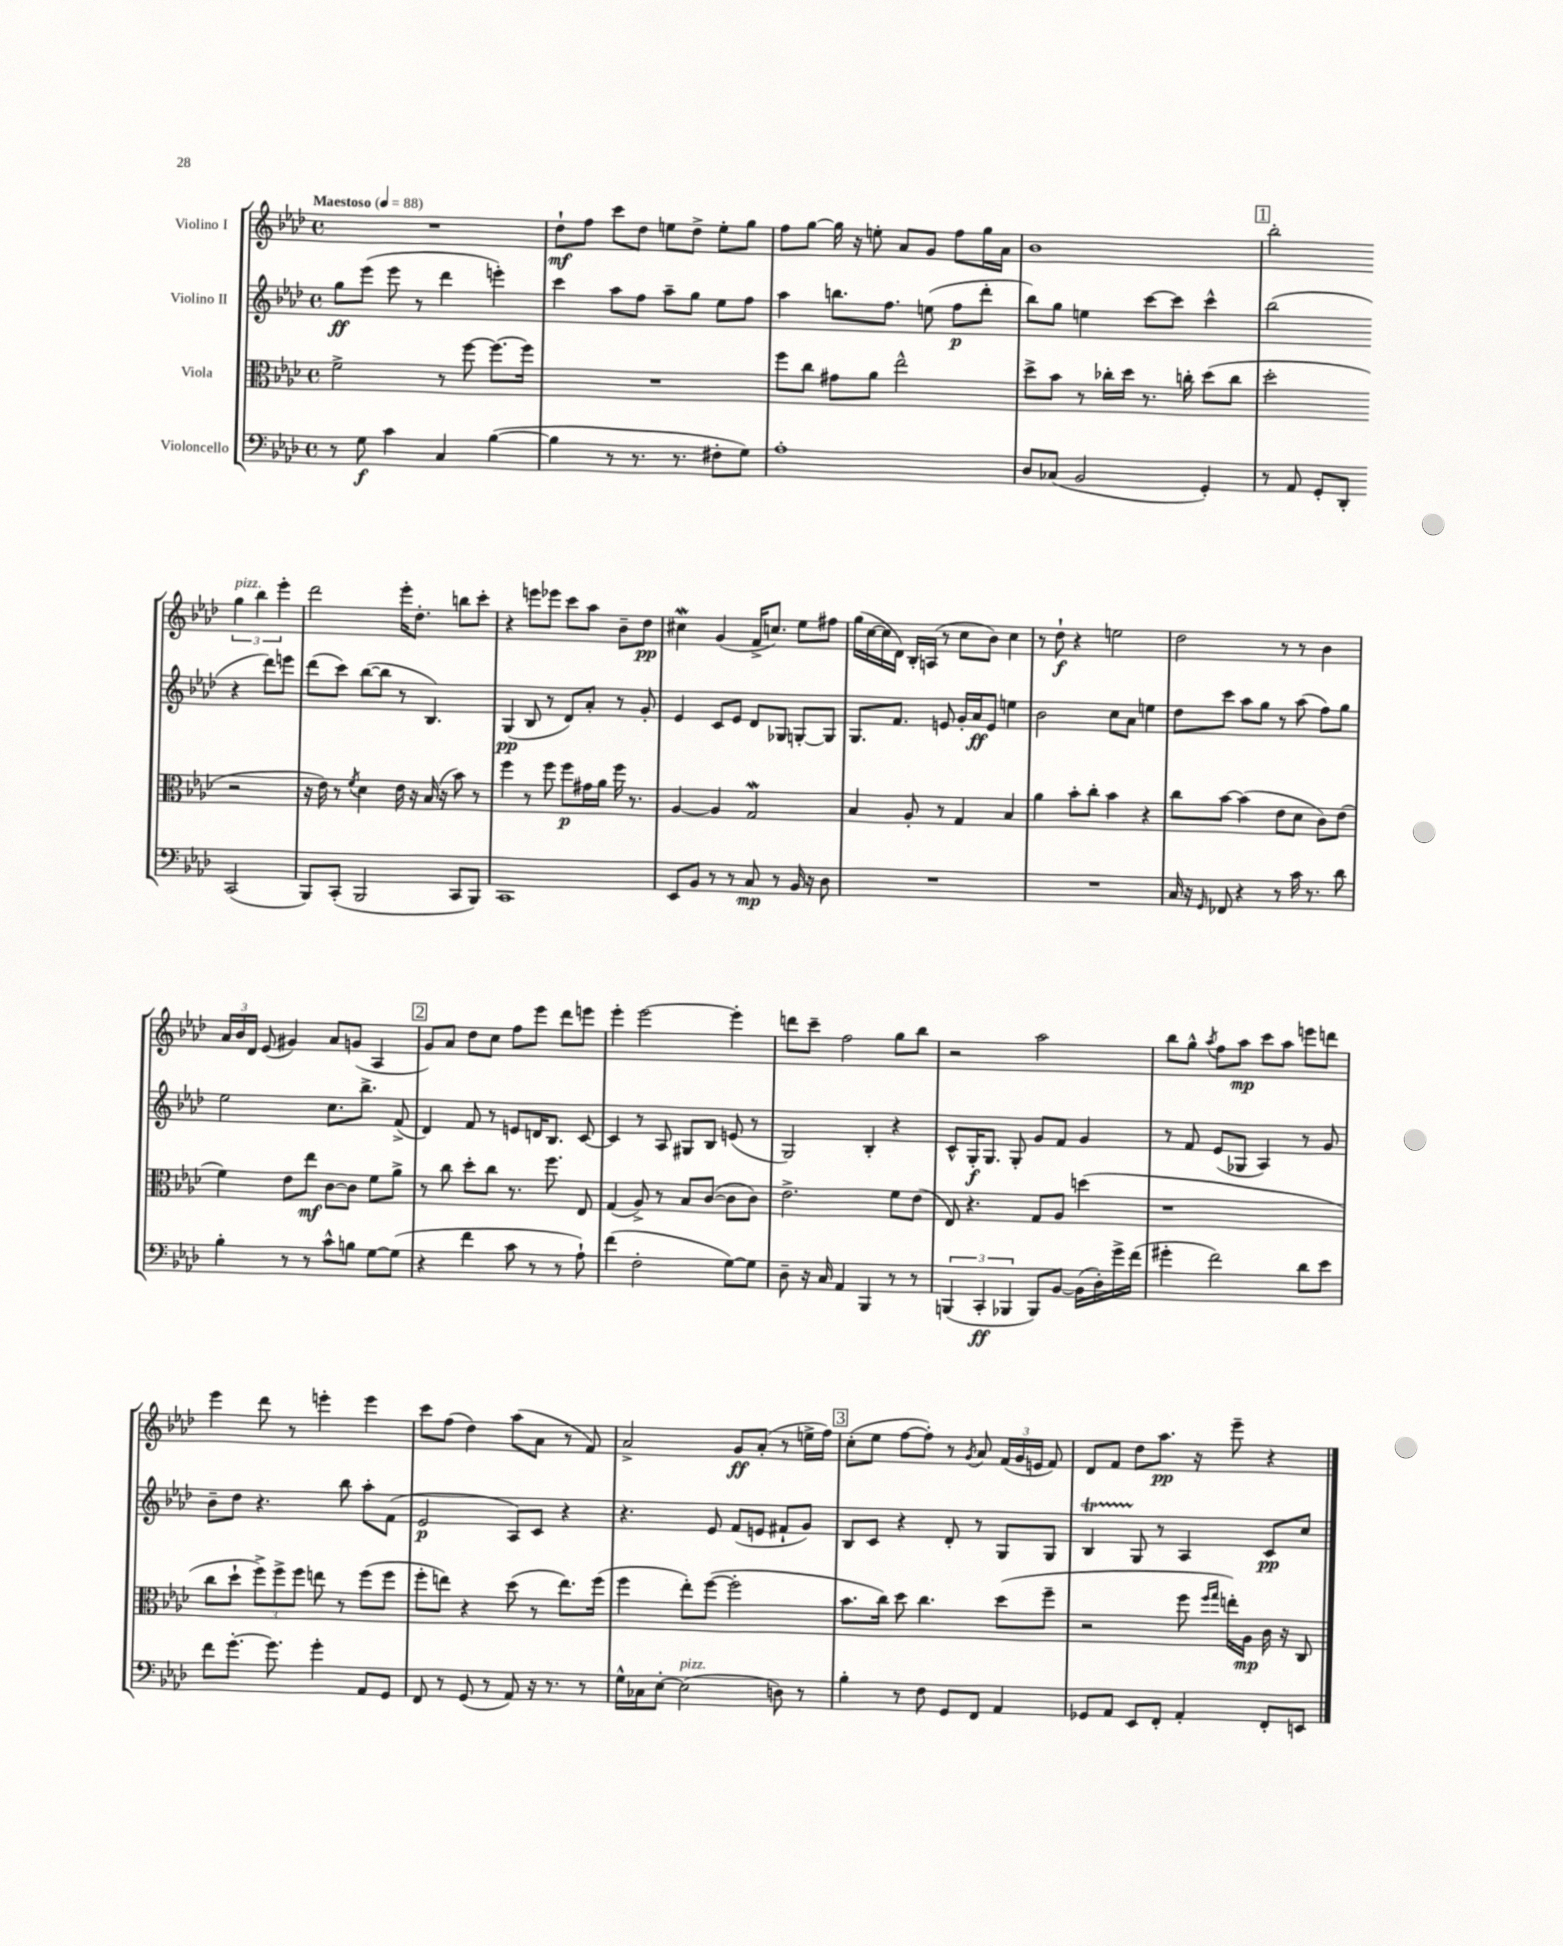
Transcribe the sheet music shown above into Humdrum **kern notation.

**kern	**dynam	**kern	**dynam	**kern	**dynam	**kern	**dynam
*part4	*part4	*part3	*part3	*part2	*part2	*part1	*part1
*staff4	*staff4	*staff3	*staff3	*staff2	*staff2	*staff1	*staff1
*I"Violoncello	*	*I"Viola	*	*I"Violino II	*	*I"Violino I	*
*clefF4	*	*clefC3	*	*clefG2	*	*clefG2	*
*k[b-e-a-d-]	*	*k[b-e-a-d-]	*	*k[b-e-a-d-]	*	*k[b-e-a-d-]	*
*M4/4	*	*M4/4	*	*M4/4	*	*M4/4	*
*met(c)	*	*met(c)	*	*met(c)	*	*met(c)	*
*MM88	*	*MM88	*	*MM88	*	*MM88	*
=1	=1	=1	=1	=1	=1	=1	=1
!	!	!	!	!	!	!LO:TX:a:B:t=Maestoso	!
8r	.	2f^\	.	8gg\L	ff	1r	.
8G\	f	.	.	(8eee-\J	.	.	.
4c\	.	.	.	8eee-\	.	.	.
.	.	.	.	8r	.	.	.
4C/	.	8r	.	4ddd-\	.	.	.
.	.	[8ff\	.	.	.	.	.
([4B-\	.	8.ff\L_	.	4eeen'\)	.	.	.
.	.	16ff\Jk]	.	.	.	.	.
=2	=2	=2	=2	=2	=2	=2	=2
4B-\]	.	1r	.	4ccc\	.	8dd-`\L	mf
.	.	.	.	.	.	8ff\J	.
8r	.	.	.	8aa-\L	.	8ccc\L	.
8.r	.	.	.	8ff\J	.	8dd-\J	.
.	.	.	.	8aa-~\L	.	8een\L	.
8.r	.	.	.	.	.	.	.
.	.	.	.	8gg\J	.	8dd-^\J	.
8F#X'\L	.	.	.	8ee-\L	.	8ee'\L	.
8G\J)	.	.	.	8ff\J	.	8gg\J	.
=3	=3	=3	=3	=3	=3	=3	=3
1A-'	.	8ff\L	.	4aa-\	.	8ff\L	.
.	.	8cc\J	.	.	.	[8gg\J	.
.	.	8g#X\L	.	8.bbn\L	.	16gg\]	.
.	.	.	.	.	.	16r	.
.	.	8a-\J	.	.	.	8een'\	.
.	.	.	.	8.ff\J	.	.	.
.	.	2ee-^^\	.	.	.	8a-/L	.
.	.	.	.	(8een\	.	8g/J	.
.	.	.	.	8ff\L	p	8ff\L	.
.	.	.	.	8ddd-'\J	.	16gg\L	.
.	.	.	.	.	.	16a-\JJ	.
=4	=4	=4	=4	=4	=4	=4	=4
8D-/L	.	8dd-^\L	.	8bb-\L)	.	1b-	.
(8C-X/J	.	8b-\J	.	8gg\J	.	.	.
2BB-/	.	8r	.	4een\	.	.	.
.	.	16cc-X'\LL	.	.	.	.	.
.	.	16dd-\JJ	.	.	.	.	.
.	.	8.r	.	[8ccc\L	.	.	.
.	.	.	.	8ccc\J]	.	.	.
.	.	16ccn'\	.	.	.	.	.
4GG'/)	.	(8dd-\L	.	4ccc^^\	.	.	.
.	.	8cc\J	.	.	.	.	.
!!LO:REH:place=s1:t=1
=5	=5	=5	=5	=5	=5	=5	=5
8r	.	2dd-'\	.	(2bb-\	.	2bb-'\	.
8AA-/	.	.	.	.	.	.	.
8GG'/L	.	.	.	.	.	.	.
8DD-'/J	.	.	.	.	.	.	.
!	!	!	!	!	!	!LO:TX:a:i:t=pizz.	!
(2CC/	.	2r	.	4r	.	6gg\	.
.	.	.	.	.	.	6bb-\	.
.	.	.	.	8ddd-\L)	.	.	.
.	.	.	.	.	.	6eee-'\	.
.	.	.	.	8eeen\J	.	.	.
!!LO:LB:g=z
=6	=6	=6	=6	=6	=6	=6	=6
8BBB-/L)	.	16r	.	(8ddd-\L	.	2ddd-\	.
.	.	16e-\)	.	.	.	.	.
(8CC'/J	.	8r	.	8ccc\J)	.	.	.
.	.	8qf/	.	.	.	.	.
2BBB-/	.	4d-\	.	([8bb-\L	.	.	.
.	.	.	.	8bb-\J]	.	.	.
.	.	16e-\	.	8r	.	16eee-'\KL	.
.	.	16r	.	.	.	8.dd-'\J	.
.	.	(16B-/	.	4.B-/)	.	.	.
.	.	16r	.	.	.	.	.
8CC/L	.	8b-\)	.	.	.	8bbn\L	.
8BBB-/J)	.	8r	.	.	.	8ccc'\J	.
=7	=7	=7	=7	=7	=7	=7	=7
1CC	.	4ff\	.	(4G/	pp	4r	.
.	.	8r	.	8B-/	.	8eeen\L	.
.	.	8ff\	.	8r	.	8eee-X\J	.
.	.	8ff\L	p	8d-/L)	.	8ccc\L	.
.	.	16g#X\L	.	8a-'/J	.	8aa-\J	.
.	.	16a-\JJ	.	.	.	.	.
.	.	16ff\	.	8r	.	8b-~\L	.
.	.	8.r	.	.	.	.	.
.	.	.	.	8g'/	.	8dd-\J	pp
=8	=8	=8	=8	=8	=8	=8	=8
8EE-/L	.	[4A-/	.	4e-/	.	4cc#XW\	.
8BB-/J	.	.	.	.	.	.	.
8r	.	4A-/]	.	8c/L	.	(4g/	.
8r	.	.	.	8e-/J	.	.	.
8C/	mp	2GW/	.	8d-/L	.	16f^/KL	.
.	.	.	.	.	.	8.ccn/J)	.
8r	.	.	.	8G-X/J	.	.	.
16BB-/	.	.	.	[8Gn'/L	.	8ee-\L	.
16r	.	.	.	.	.	.	.
8D-\	.	.	.	8G/J]	.	8ff#X\J	.
=9	=9	=9	=9	=9	=9	=9	=9
1r	.	4B-/	.	8.G/L	.	(16gg\LL	.
.	.	.	.	.	.	[16cc\	.
.	.	.	.	.	.	16cc\]	.
.	.	.	.	8.f/J	.	16d-\JJ)	.
.	.	8A-'/	.	.	.	16B-'/LL	.
.	.	.	.	.	.	(16An/JJ	.
.	.	8r	.	8en/	.	8r	.
.	.	4G/	.	16g'/LL	.	8cc\L	.
.	.	.	.	16a-/J	ff	.	.
.	.	.	.	8e/J	.	8b-\J)	.
.	.	4B-/	.	4een\	.	4cc\	.
=10	=10	=10	=10	=10	=10	=10	=10
1r	.	4a-\	.	2b-\	.	8r	.
.	.	.	.	.	.	8dd-`\	f
.	.	8b-'\L	.	.	.	4r	.
.	.	8cc'\J	.	.	.	.	.
.	.	4b-\	.	8cc\L	.	2een\	.
.	.	.	.	8a-\J	.	.	.
.	.	4r	.	4een\	.	.	.
=11	=11	=11	=11	=11	=11	=11	=11
16C/	.	8cc\L	.	8dd-\L	.	2dd-\	.
16r	.	.	.	.	.	.	.
16qqGG/	.	.	.	.	.	.	.
8FF-X/	.	[8b-\J	.	8ccc\J	.	.	.
4r	.	(4b-\]	.	8aa-\L	.	.	.
.	.	.	.	8gg\J	.	.	.
8r	.	8e-\L	.	8r	.	8r	.
16c\	.	8d-\J	.	(8aa-\	.	8r	.
8.r	.	.	.	.	.	.	.
.	.	8c\L)	.	8ff\L)	.	4b-\	.
8d-\	.	(8e-\J	.	8gg\J	.	.	.
!!LO:LB:g=z
=12	=12	=12	=12	=12	=12	=12	=12
4B-'\	.	4f\)	.	2ee-\	.	24a-/LL	.
.	.	.	.	.	.	24b-/	.
.	.	.	.	.	.	24d-/JJ	.
.	.	.	.	.	.	(8e-/	.
8r	.	8e-\L	.	.	.	4g#X/)	.
8r	.	8ee-\J	mf	.	.	.	.
8c^^\L	.	[8c\L	.	8.cc\L	.	8a-/L	.
8Bn\J	.	8c\J]	.	.	.	(8gn/J	.
.	.	.	.	8.bb-^\J	.	.	.
[8G\L	.	8f\L	.	.	.	4A-/	.
(8G\J]	.	8a-^\J	.	(8f^/	.	.	.
!!LO:REH:place=s1:t=2
=13	=13	=13	=13	=13	=13	=13	=13
4r	.	8r	.	4d-/)	.	8g/L)	.
.	.	8cc\	.	.	.	8a-/J	.
4f\	.	8dd-'\L	.	8f/	.	8dd-\L	.
.	.	8cc\J	.	8r	.	8cc\J	.
8c\	.	8.r	.	8en/L	.	8ff\L	.
8r	.	.	.	16dn/K	.	8eee-\J	.
.	.	8.ff\	.	8.B-/J	.	.	.
8r	.	.	.	.	.	8ddd-\L	.
8A-`\)	.	8E-/	.	[8c/	.	8eeen\J	.
=14	=14	=14	=14	=14	=14	=14	=14
(4f\	.	(4G/	.	4c/]	.	4eee-'\	.
2F'\	.	8A-^/)	.	8r	.	[2eee-\	.
.	.	8r	.	8A-/	.	.	.
.	.	8B-/L	.	8G#X/L	.	.	.
.	.	([8c/J	.	8B-/J	.	.	.
[8G\L)	.	8c\L]	.	(8en/	.	4eee-'\]	.
8G\J]	.	8c\J)	.	8r	.	.	.
=15	=15	=15	=15	=15	=15	=15	=15
8D-~\	.	2.e-^\	.	2G/)	.	8dddn\L	.
16r	.	.	.	.	.	8ccc~\J	.
16C/	.	.	.	.	.	.	.
4AA-/	.	.	.	.	.	2ff\	.
4BBB-/	.	.	.	4B-'/	.	.	.
8r	.	8f\L	.	4r	.	8gg\L	.
8r	.	(8e-\J	.	.	.	8bb-\J	.
=16	=16	=16	=16	=16	=16	=16	=16
(6BBBn/	.	8E-/)	.	8c^^/L	.	2r	.
.	.	4.r	.	16G'/K	f	.	.
6CC'/	ff	.	.	.	.	.	.
.	.	.	.	8.G/J	.	.	.
6BBB-X/	.	.	.	.	.	.	.
.	.	.	.	8G'/	.	.	.
8BBB-/L)	.	8G/L	.	8g/L	.	2aa-\	.
[8BB-/J	.	8A-/J	.	8f/J	.	.	.
(16BB-\LL]	.	(4ddn\	.	4g/	.	.	.
16D-'\)	.	.	.	.	.	.	.
16g^\	.	.	.	.	.	.	.
(16f\JJ	.	.	.	.	.	.	.
=17	=17	=17	=17	=17	=17	=17	=17
4g#X'\	.	1r	.	8r	.	8bb-\L	.
.	.	.	.	8f/	.	8gg^^\J	.
.	.	.	.	.	.	8qaa-/	.
2f\)	.	.	.	(8e-/L	.	8ff\L	.
.	.	.	.	8G-X/J	.	8aa-\J	mp
.	.	.	.	4A-/)	.	8ccc\L	.
.	.	.	.	.	.	8aa-\J	.
8d-\L	.	.	.	8r	.	8eeen\L	.
8e-\J	.	.	.	8g/	.	8dddn\J	.
!!LO:LB:g=z
=18	=18	=18	=18	=18	=18	=18	=18
8f\L	.	8cc\L	.	8b-~\L	.	4eee-\	.
[8.g'\J	.	8dd-`\J	.	8dd-\J	.	.	.
.	.	12ff^\L)	.	4.r	.	8ddd-\	.
8.g\]	.	.	.	.	.	.	.
.	.	12ff^\	.	.	.	.	.
.	.	.	.	.	.	8r	.
.	.	12ff\J	.	.	.	.	.
4g'\	.	8een\	.	.	.	4eeen'\	.
.	.	8r	.	8bb-\	.	.	.
8AA-/L	.	(8ff\L	.	8aa-'\L	.	4eee\	.
8GG/J	.	8ff\J	.	(8f\J	.	.	.
=19	=19	=19	=19	=19	=19	=19	=19
8FF/	.	8ff'\L	.	2e-/	p	8ccc\L	.
8r	.	8een\J)	.	.	.	(8ff\J	.
(8GG/	.	4r	.	.	.	4dd-\)	.
8r	.	.	.	.	.	.	.
8AA-/)	.	(8dd-\	.	8A-/L)	.	(8aa-\L	.
16r	.	8r	.	8c/J	.	8a-\J	.
8.r	.	.	.	.	.	.	.
.	.	8.ee\L)	.	4r	.	8r	.
8r	.	.	.	.	.	8f/)	.
.	.	(16ff\Jk	.	.	.	.	.
=20	=20	=20	=20	=20	=20	=20	=20
16G^^\LL	.	4ff\	.	4.r	.	2a-^/	.
16C-X\J	.	.	.	.	.	.	.
[8E-'\J	.	.	.	.	.	.	.
!LO:TX:a:i:t=pizz.	!	!	!	!	!	!	!
(2E-\]	.	8ee-'\L)	.	.	.	.	.
.	.	([8ff\J	.	8e-/	.	.	.
.	.	2ff'\]	.	(8f/L	.	8g/L	ff
.	.	.	.	8en/J	.	(8a-'/J	.
8Dn\)	.	.	.	8f#X`/L	.	8r	.
8r	.	.	.	8g/J)	.	16een^\LL	.
.	.	.	.	.	.	16ff\JJ)	.
!!LO:REH:place=s1:t=3
=21	=21	=21	=21	=21	=21	=21	=21
4B-'\	.	8.b-\L	.	8B-/L	.	(8cc'\L	.
.	.	.	.	8c/J	.	8ee-\J	.
.	.	16cc\Jk)	.	.	.	.	.
8r	.	8dd-\	.	4r	.	[8ff\L	.
8F\	.	4.cc\	.	.	.	8ff'\J])	.
8GG/L	.	.	.	8d-'/	.	8r	.
.	.	.	.	.	.	8qg/	.
8FF/J	.	.	.	8r	.	8a-/	.
4AA-/	.	(8dd-\L	.	8G/L	.	(24f/LL	.
.	.	.	.	.	.	24g/	.
.	.	.	.	.	.	24en/JJ	.
.	.	8ff~\J	.	8G/J	.	8f/)	.
=22	=22	=22	=22	=22	=22	=22	=22
8GG-X/L	.	2r	.	4B-T/	.	8d-/L	.
8AA-/J	.	.	.	.	.	8f/J	.
8EE-/L	.	.	.	8G/	.	8dd-\L	.
8FF'/J	.	.	.	8r	.	8.aa-\J	pp
4AA-'/	.	8ff\	.	4A-/	.	.	.
.	.	.	.	.	.	16r	.
.	.	16qqff/LL	.	.	.	.	.
.	.	16qqgg/JJ	.	.	.	.	.
.	.	16een'\LL)	.	.	.	8eee-~\	.
.	.	16A-\JJ	mp	.	.	.	.
8FF'/L	.	16c\	.	8c/L	pp	4r	.
.	.	16r	.	.	.	.	.
8EEn/J	.	8C/	.	8cc/J	.	.	.
==	==	==	==	==	==	==	==
*-	*-	*-	*-	*-	*-	*-	*-
